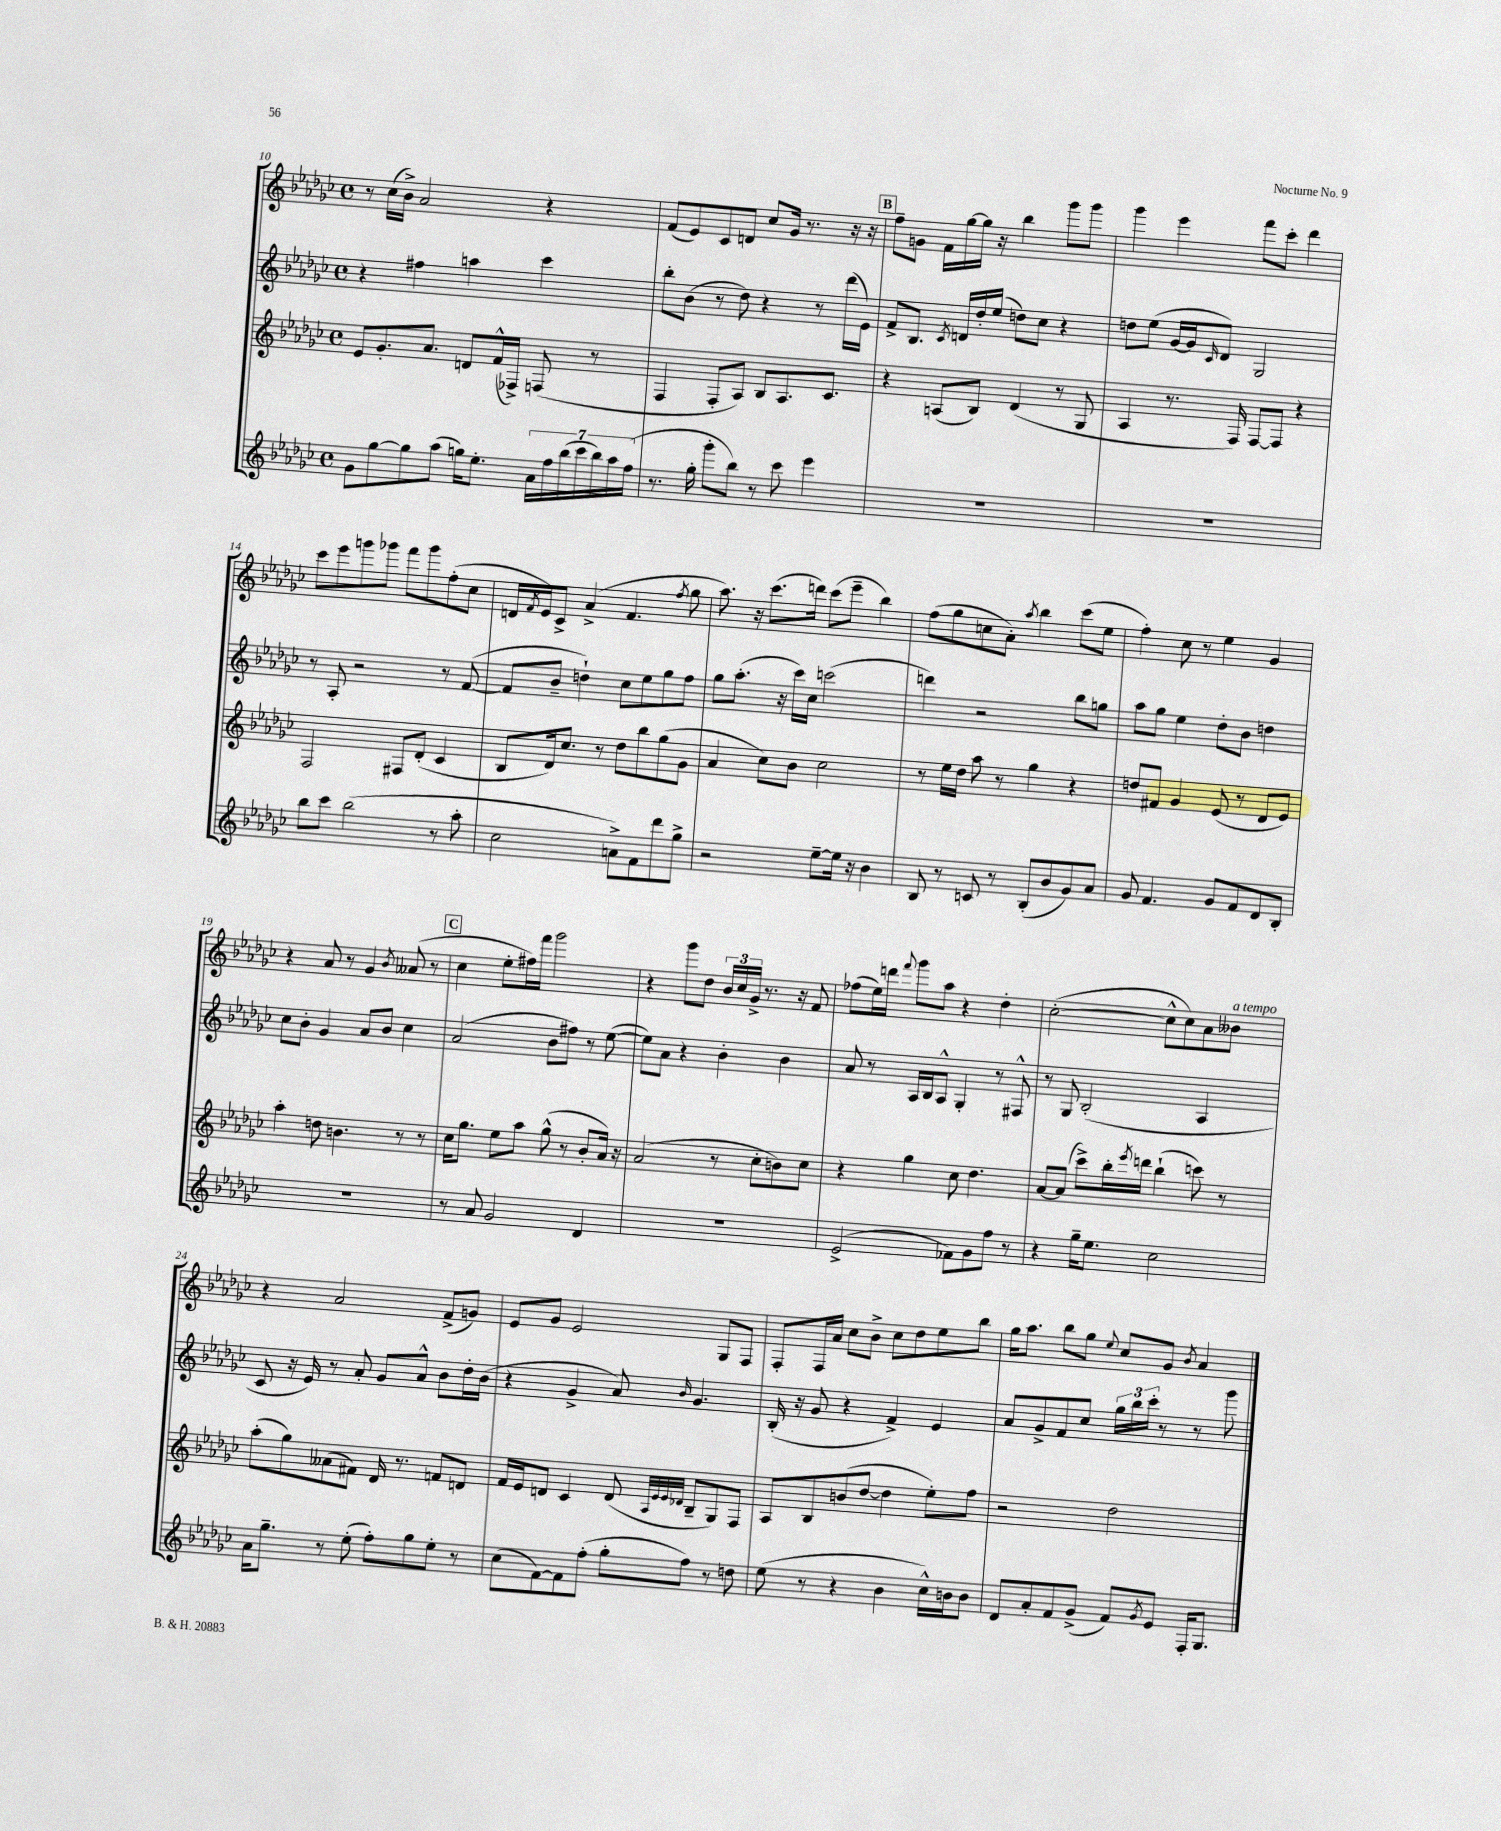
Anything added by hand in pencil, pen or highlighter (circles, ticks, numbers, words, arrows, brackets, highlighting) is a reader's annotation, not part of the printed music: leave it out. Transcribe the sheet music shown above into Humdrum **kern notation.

**kern	**kern	**kern	**kern
*part4	*part3	*part2	*part1
*staff4	*staff3	*staff2	*staff1
*clefG2	*clefG2	*clefG2	*clefG2
*k[b-e-a-d-g-c-]	*k[b-e-a-d-g-c-]	*k[b-e-a-d-g-c-]	*k[b-e-a-d-g-c-]
*M4/4	*M4/4	*M4/4	*M4/4
*met(c)	*met(c)	*met(c)	*met(c)
=10	=10	=10	=10
8g-\L	8e-/L	4r	8r
[8gg-\	8.g-'/	.	(16cc-\LL
.	.	.	16b-^\JJ)
8gg-\]	.	4ff#X\	2a-/
.	8.a-/J	.	.
(8aa-\J	.	.	.
16ggn\KL)	8dn/L	4aan\	.
8.ee-'\J	.	.	.
.	(16f^^/L	.	.
.	16F-X^/JJ)	.	.
28a-\LL	(8Fn/	4ccc-\	4r
28ff\	.	.	.
(28bb-\	.	.	.
28ccc-\	.	.	.
.	8r	.	.
28bb-\)	.	.	.
28aa-\	.	.	.
(28ff\JJ	.	.	.
=11	=11	=11	=11
8.r	4F/	8bb-'\L	(8f/L
.	.	(8b-\J	8e-/)
16gg-'\	.	.	.
8ggg-'\L	8F'/L	8r	8c-/
8bb-\J)	8A-/J)	8dd-\)	8dn/J
8r	8B-/L	4r	8cc-/L
8ccc-\	8.A-/	.	16g-/Jk
.	.	.	8.r
4eee-\	.	8r	.
.	8.c-/J	.	.
.	.	(16ddd-\LL	16r
.	.	16e-\JJ)	16r
!!LO:REH:place=s1:t=B
=12	=12	=12	=12
1r	4r	8f^/L	8ff~\L
.	.	8.B-/J	8gn\J
.	(8An/L	.	16f\LL
.	.	8qc-/	.
.	.	16dn/LL	[16gg-\
.	8B-/J)	16dd-'/	16gg-\JJ]
.	.	(16ee-/JJ	16r
.	(4d-/	8ddn\L)	4bb-\
.	.	8cc-\J	.
.	8r	4r	8ggg-\L
.	8G-/	.	8ggg-\J
=13	=13	=13	=13
1r	4A-/	8ddn\L	4ggg-\
.	.	(8ee-\J	.
.	8.r	[16g-/LL	4eee-\
.	.	16g-/J]	.
.	.	16qqc-/	.
.	.	8d-/J)	.
.	16F/)	.	.
.	[8F/L	2G-/	8fff\L
.	8F/J]	.	8ccc-'\J
.	4r	.	4ddd-\
!!LO:LB:g=z
=14	=14	=14	=14
8bb-\L	2F/	8r	8ccc-\L
8ccc-\J	.	8A-'/	8eee-\
(2bb-\	.	2r	8gggn\
.	.	.	8ggg-X\J
.	8F#X/L	.	8fff\L
.	(8d-'/J	.	8ggg-\
8r	4c-/	8r	(8ff'\
8aa-'\	.	([8f/	8cc-\J
=15	=15	=15	=15
2cc-\	8B-/L	8f/L]	16dn/LL
.	.	.	8qf/
.	.	.	16e-/J)
.	16d-/k)	8b-~/J	8c-^/J
.	8.cc-/J	.	.
.	.	4ddn`\)	(4a-^/
.	8r	.	.
8an^\L)	8dd-\L	8cc-\L	4.f/
8f\	8bb-\	8ee-\	.
8ddd-\	(8gg-\	8gg-\	.
.	.	.	8qff/
8gg-^\J	8g-\J	8ff\J	8gg-\
=16	=16	=16	=16
2r	4a-/	8gg-\L	8.aa-\)
.	.	(8.aa-'\J	.
.	.	.	16r
.	8cc-\L)	.	(8.ccc-\L
.	.	16r	.
.	8b-\J	16ccc-\LL)	.
.	.	16cc-\JJ	16dddn\Jk)
[8ee-~\L	2cc-\	(2cccn\	(8ccc-\L
16ee-\Jk]	.	.	8eee-~\J
16r	.	.	.
4b-\	.	.	4bb-\)
=17	=17	=17	=17
8B-/	8r	4dddn\)	(8ff\L
8r	16ee-\LL	.	8gg-\
.	16dd-\JJ	.	.
8cn/	8aa-\	2r	8ccn\
8r	8r	.	8a-'\J)
.	.	.	8qaa-/
(8B-'/L	4gg-\	.	4bb-\
8b-/	.	.	.
8g-/)	4r	8bb-\L	(8ccc-\L
8a-/J	.	8ggn\J	8ee-\J
=18	=18	=18	=18
8g-/	8ddn/L	8aa-\L	4ff'\)
4.f/	8f#X/J	8gg-\J	.
.	4g-/	4ee-\	8cc-\
.	.	.	8r
8g-/L	(8e-/	8dd-'\L	4ee-\
8f/	8r	8b-\J	.
8d-/	8d-/L	4ddn\	4g-/
8B-'/J	8e-/J)	.	.
!!LO:LB:g=z
=19	=19	=19	=19
1r	4aa-'\	8cc-\L	4r
.	.	8b-'\J	.
.	8ddn\	4g-/	8a-/
.	4.bn\	.	8r
.	.	8a-/L	4g-/
.	.	8b-/J	.
.	.	.	8qb-/
.	8r	4cc-\	(8a--X/
.	8r	.	8r
!!LO:REH:place=s1:t=C
=20	=20	=20	=20
8r	16cc-\KL	(2a-/	4cc-\
.	8.gg-\J	.	.
8a-/	.	.	.
2g-/	8ee-\L	.	8ee-'\L
.	8aa-\J	.	16ff#X\L)
.	.	.	16fff\JJ
.	(8gg-^^\	8b-\L	2ggg-\
.	8r	8ff#X\J)	.
4d-/	8b-'/L	8r	.
.	16a-/Jk)	([8ee-\	.
.	16r	.	.
=21	=21	=21	=21
1r	(2a-/	8ee-\L])	4r
.	.	8a-\J	.
.	.	4r	8ggg-\L
.	.	.	8dd-\J
.	8r	4b-'\	24b-/LL
.	.	.	24cc-/
.	.	.	24g-^/JJ
.	8cc-'\L	.	8.r
.	8bn\)	4b-\	.
.	.	.	16r
.	8cc-\J	.	8f/
=22	=22	=22	=22
(2e-^/	4r	8a-/	(8ff-X\L
.	.	8r	16ee-\L)
.	.	.	16dddn\JJ
.	.	.	8qqfff/
.	4gg-\	16A-/LL	8ggg-\L
.	.	16B-/J	.
.	.	8A-^^/J	8aa-\J
8f-X\L)	8cc-\	4G-'/	4r
8g-\	4.dd-\	.	.
8ff\J	.	8r	4dd-'\
8r	.	8F#X^^/	.
=23	=23	=23	=23
4r	[8a-/L	8r	([2cc-'\
.	(8a-/J]	8G-/	.
16gg-~\KL	8ccc-^\L)	(2B-'/	.
8.ee-\J	.	.	.
.	16bb-'\L	.	.
.	8qeee-/	.	.
.	16dddn\JJ	.	.
2cc-\	(4bb-`\	.	8cc-^^\L]
.	.	.	8cc-\)
.	8cccn\)	4A-/	8a-\
!	!	!	!LO:TX:a:i:t=a tempo
.	8r	.	8b--X\J
!!LO:LB:g=z
=24	=24	=24	=24
16a-\KL	(8aa-'\L	8c-/	4r
8.gg-~\J	.	.	.
.	8gg-\)	16r	.
.	.	16e-/)	.
8r	(8a--X\	8r	2a-/
(8ee-'\	8f#X\J)	8a-'/	.
8ff'\L)	16d-/	8g-/L	.
.	8.r	.	.
8gg-\	.	8a-^^/J	.
8ee-'\J	8fn/L	8b-\L	(8f^/L
8r	8dn/J	16dd-'\L	8gn/J)
.	.	(16b-\JJ	.
=25	=25	=25	=25
(8cc-\L	16f/LL	4r	8e-/L
.	16e-/J	.	.
[8f\)	8dn/J	.	8g-/J
8f\]	4c-/	4g-^/	2e-/
(8ff'\J	.	.	.
8gg-'\L	(8d/	8a-/)	.
.	32qqA-/LLL	.	.
.	32qqe-/	.	.
.	32qqe-/	.	.
.	32qqd-X/JJJ	16qqb-/	.
8ff\J)	8B-~/L	4.g-/	.
8r	8G-/)	.	8G-/L
8ddn\	8F/J	.	8F/J
=26	=26	=26	=26
(8ee-\	8A-/L	(16B-'/	8F'/L
.	.	16r	.
8r	8B-/	8g-/	16F/L
.	.	.	16a-/JJ
4r	(8bn/	4r	8cc-\L
.	[8dd-/J	.	8b-^\J
4b-\	4dd-\]	4f^/)	8cc-\L
.	.	.	8dd-\
16cc-^^\LL)	8ee-'\L)	4e-/	8ee-\
16bn\J	.	.	.
8b\J	8ff\J	.	8bb-\J
=27	=27	=27	=27
8d-/L	2r	8a-/L	16gg-\KL
.	.	.	8.aa-\J
8a-'/	.	8g-^/	.
8f/	.	8f/	8bb-\L
(8g-^/J	.	8cc-/J	8gg-\J
.	.	.	8qqee-/
8f/L)	2dd-\	24gg-\LL	8cc-/L
.	.	24bb-\	.
.	.	24ccc-'\JJ	.
8qg-/	.	.	.
8e-/J	.	8r	8g-/J
.	.	.	8qb-/
16F'/KL	.	8r	4a-/
8.G-/J	.	.	.
.	.	8ggg-\	.
==	==	==	==
*-	*-	*-	*-
